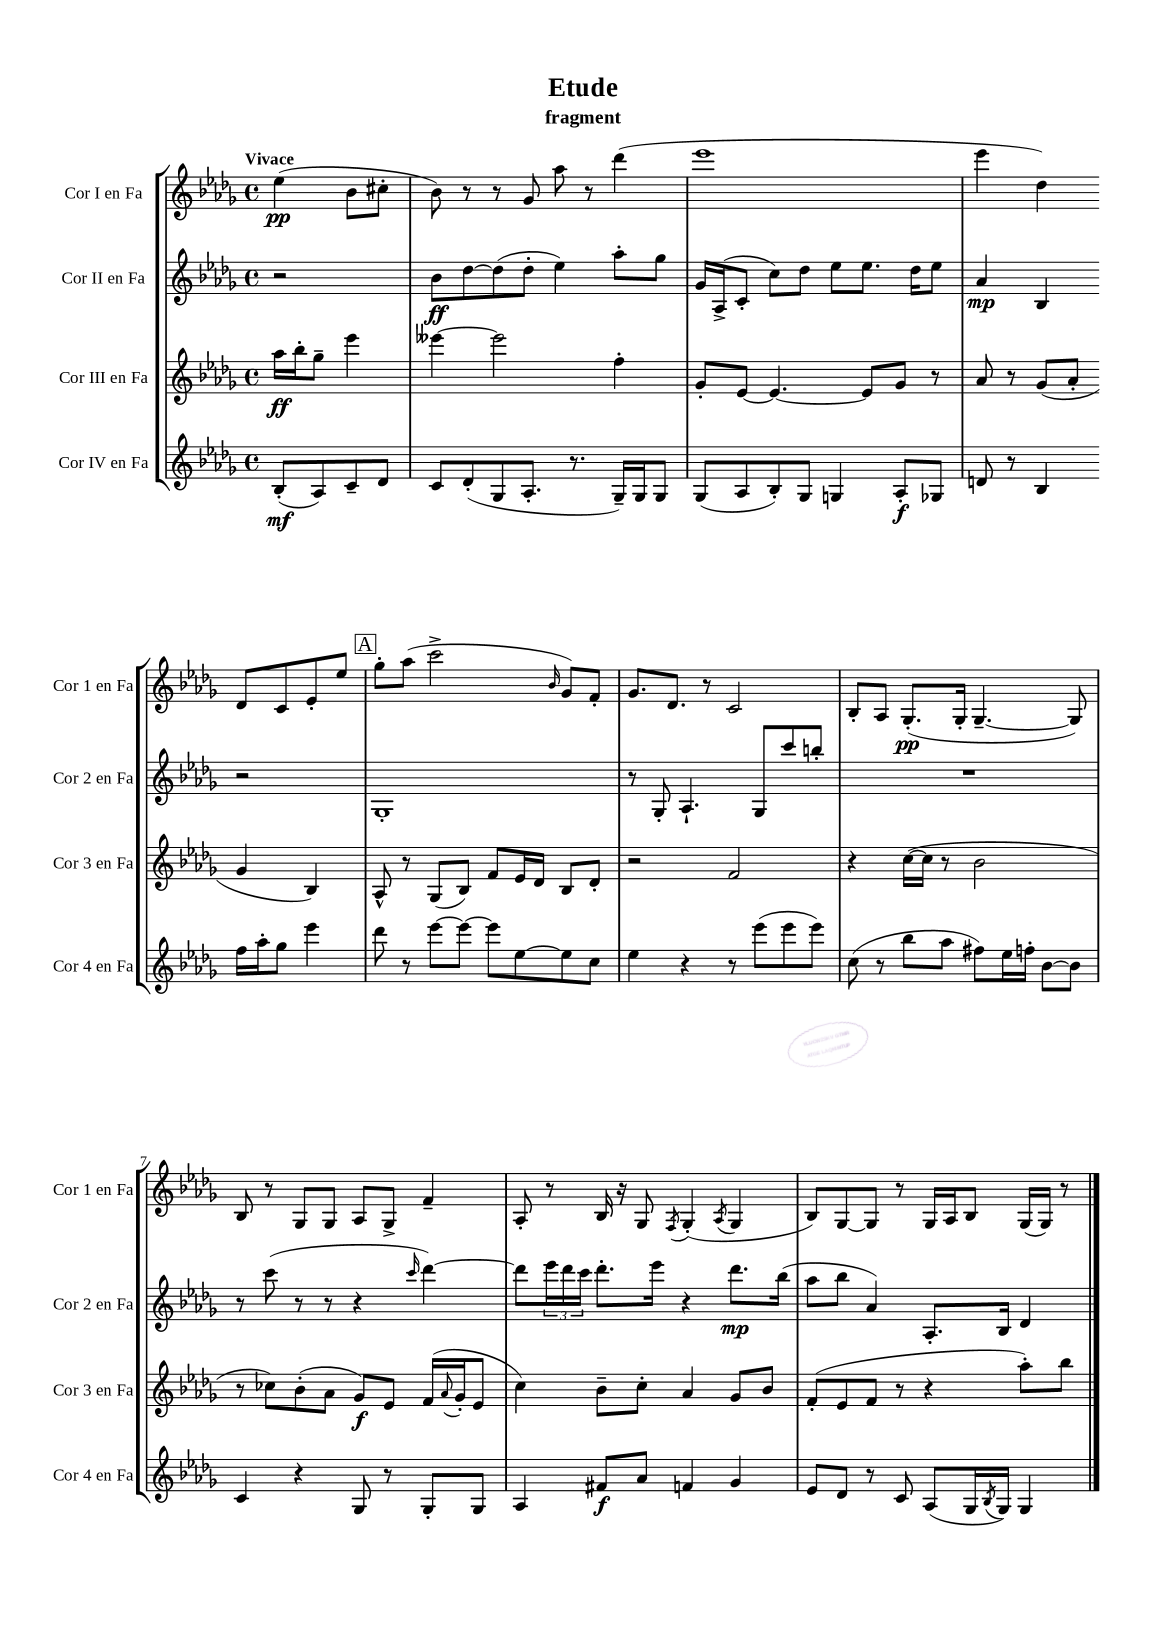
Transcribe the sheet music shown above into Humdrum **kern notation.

**kern	**kern	**kern	**kern
*staff4	*staff3	*staff2	*staff1
*clefG2	*clefG2	*clefG2	*clefG2
*k[b-e-a-d-g-]	*k[b-e-a-d-g-]	*k[b-e-a-d-g-]	*k[b-e-a-d-g-]
*M4/4	*M4/4	*M4/4	*M4/4
*met(c)	*met(c)	*met(c)	*met(c)
(8B-'	16aa-	2r	(4ee-
.	16bb-'	.	.
8A-)	8gg-~	.	.
8c~	4eee-	.	8b-
8d-	.	.	8cc#'
=	=	=	=
8c	[4eee--	8b-	8b-)
(8d-'	.	[8dd-	8r
8G-	2eee--]	(8dd-]	8r
8.A-'	.	8dd-'	8g-
.	.	4ee-)	8aa-
8.r	.	.	.
.	.	.	8r
16G-~)	4ff'	8aa-'	(4ddd-
16G-	.	.	.
8G-	.	8gg-	.
=	=	=	=
(8G-	8g-'	16g-	1eee-
.	.	(16A-^	.
8A-	[8e-	8c'	.
8B-')	4.e-_	8cc)	.
8G-	.	8dd-	.
4G	.	8ee-	.
.	8e-]	8.ee-	.
8A-'	8g-	.	.
.	.	16dd-	.
8G-	8r	8ee-	.
=	=	=	=
8d	8a-	4a-	4eee-
8r	8r	.	.
4B-	(8g-	4B-	4dd-)
.	8a-'	.	.
16ff	4g-	2r	8d-
16aa-'	.	.	.
8gg-	.	.	8c
4eee-	4B-)	.	8e-'
.	.	.	8ee-
=	=	=	=
8ddd-	8A-^^	1G-'	8gg-'
8r	8r	.	(8aa-
[8eee-	(8G-	.	2ccc^
8eee-_	8B-)	.	.
8eee-]	8f	.	.
[8ee-	16e-	.	.
.	16d-	.	.
.	.	.	16qqb-
8ee-]	8B-	.	8g-)
8cc	8d-'	.	8f'
=	=	=	=
4ee-	2r	8r	8.g-
.	.	8G-'	.
.	.	.	8.d-
4r	.	4.A-`	.
.	.	.	8r
8r	2f	.	2c
(8eee-	.	8G-	.
8eee-	.	8ccc	.
8eee-)	.	8bb'	.
=	=	=	=
(8cc	4r	1r	8B-'
8r	.	.	8A-
8bb-	([16cc	.	(8.G-'
.	16cc]	.	.
8aa-	8r	.	.
.	.	.	16G-'
8ff#)	2b-	.	[4.G-~
16ee-	.	.	.
16ff'	.	.	.
[8b-	.	.	.
8b-]	.	.	8G-])
=	=	=	=
4c	8r	8r	8B-
.	8cc-)	(8ccc	8r
4r	(8b-'	8r	8G-
.	8a-	8r	8G-
8G-	8g-)	4r	8A-
8r	8e-	.	8G-^
.	.	16qqccc	.
8G-'	(16f	[4ddd-)	4f~
.	8qqa-	.	.
.	16g-'	.	.
8G-	8e-	.	.
=	=	=	=
4A-	4cc)	8ddd-]	8A-'
.	.	24eee-	8r
.	.	24ddd-	.
.	.	24ccc	.
8f#	8b-~	8.ddd-'	16B-
.	.	.	16r
8a-	8cc'	.	8G-
.	.	16eee-	.
.	.	.	8qF
4f	4a-	4r	(4G-'
.	.	.	8qA-
4g-	8g-	8.ddd-	4G-
.	8b-	.	.
.	.	(16bb-	.
=	=	=	=
8e-	(8f'	8aa-	8B-)
8d-	8e-	8bb-	[8G-
8r	8f	4a-)	8G-]
8c	8r	.	8r
(8A-	4r	8.A-'	16G-
.	.	.	16A-
16G-	.	.	8B-
8qB-	.	.	.
16G-)	.	16B-	.
4G-	8aa-')	4d-	(16G-
.	.	.	16G-)
.	8bb-	.	8r
==	==	==	==
*-	*-	*-	*-
